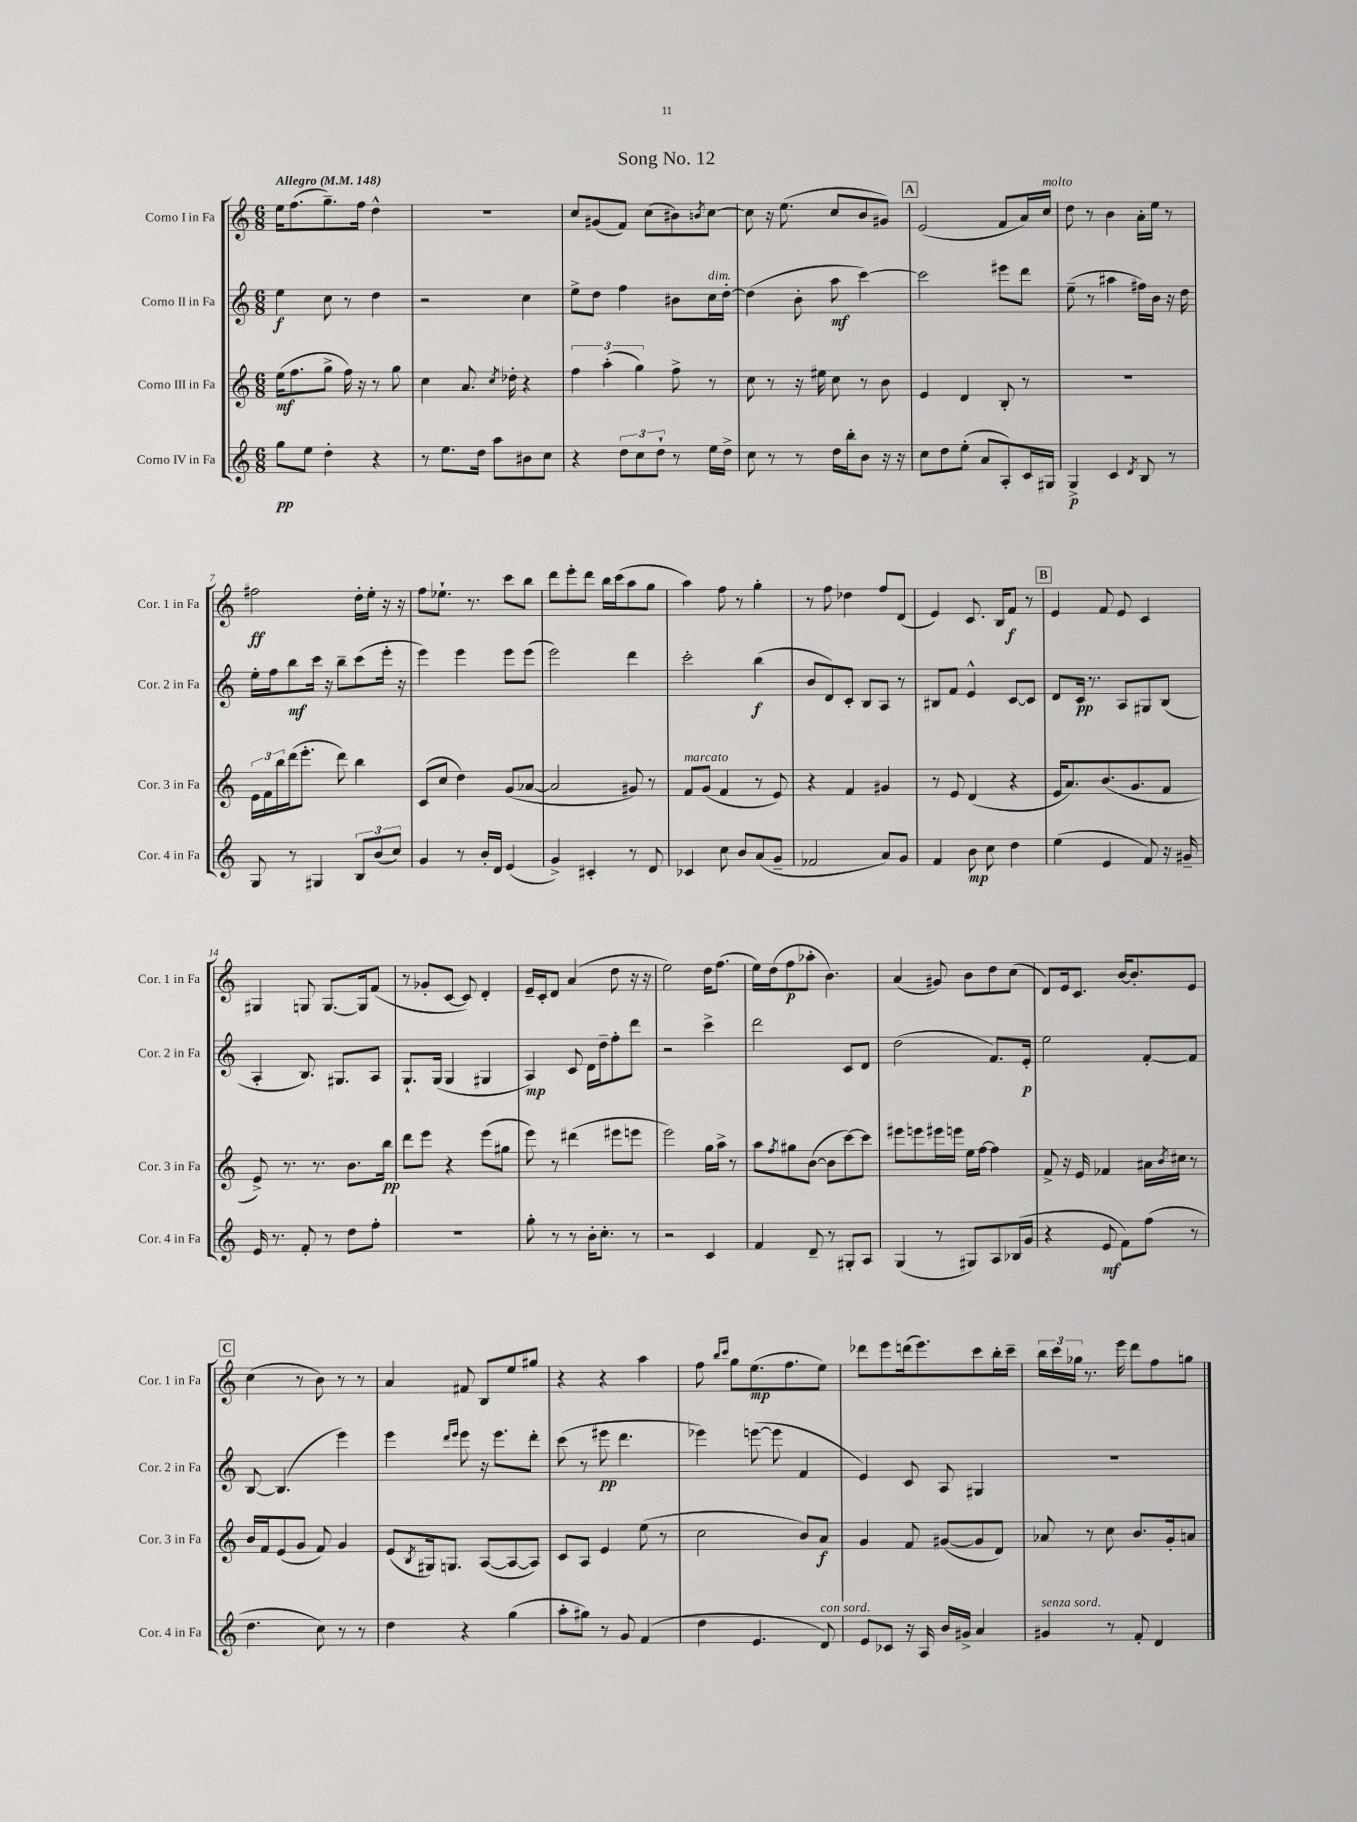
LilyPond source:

\header { title = "Song No. 12" }
<<
\new StaffGroup <<
\new Staff = "s0" \with { instrumentName = "Corno I in Fa" shortInstrumentName = "Cor. 1 in Fa" } {
    \clef treble \key c \major \numericTimeSignature \time 6/8 \tempo "Allegro" 4 = 148
    e''16 f''8.( g''8.--) f''16 d''4-^ |
    R2. |
    c''8 gis'8( f'8) c''8( bis'8) \acciaccatura { b'8 } c''8~ |
    c''8 r16 e''8.( c''8 b'8 gis'8) |
    \mark \markup { \box "A" } e'2( f'8 a'16) c''16^\markup { \italic "molto" } |
    d''8 r8 b'4 a'16-. e''16 r8 |
    fis''2\ff d''16-. e''16-. r16 r16 |
    f''8 ees''8.-! r8. c'''8 b''8 |
    d'''8 e'''8-. d'''8 b''16 c'''16( a''8 g''8 |
    a''4) f''8 r8 g''4-. |
    r8 f''8 des''4 f''8 d'8( |
    e'4) c'8. b16 f'8\f r8 |
    \mark \markup { \box "B" } e'4 f'8 e'8 c'4 |
    gis4 g8 g8.~ g16 f'8( |
    r8 ges'8-. c'8~ c'8) d'4-. |
    e'16-- c'16-. d'8 a'4( d''8 r16 r16 |
    e''2) d''16 f''8.( |
    e''16) d''16( f''8\p aes''8-. b'4.) |
    a'4( gis'8) b'8 d''8 c''8( |
    d'8) e'16 c'8. b'16~ b'8.-. e'8 |
    \mark \markup { \box "C" } c''4( r8 b'8) r8 r8 |
    a'4 fis'8 b8 e''8 gis''8 |
    r4 r4 a''4 |
    f''8 \grace { b''16 c'''16 } g''8 e''8.\mp( f''8. e''8) |
    des'''8 e'''8 d'''16( e'''8.) c'''8 b''16-. c'''16-- |
    \tuplet 3/2 { b''16 c'''16 ges''16 } r8. e'''16 d'''8 f''8 g''8 \bar "|." |
}
\new Staff = "s1" \with { instrumentName = "Corno II in Fa" shortInstrumentName = "Cor. 2 in Fa" } {
    \clef treble \key c \major \numericTimeSignature \time 6/8
    e''4\f c''8 r8 d''4 |
    r2 c''4 |
    e''8-> d''8 f''4 bis'8 c''16^\markup { \italic "dim." } d''16~-. |
    d''4( b'8-. a''8\mf c'''4~) |
    \mark \markup { \box "A" } c'''2 eis'''8 d'''8 |
    e''8--( r8 ais''4 fis''16) b'16 r16 d''16 |
    e''16-. f''16 b''8\mf c'''16 r16 b''8-- c'''8( e'''16-. r16 |
    e'''4) e'''4 e'''8 e'''8( |
    e'''2) d'''4 |
    c'''2-. b''4\f( |
    b'8 d'8) c'8-. b8 a8 r8 |
    bis8 f'8 e'4-^ c'8~ c'8 |
    \mark \markup { \box "B" } d'8 c'16\pp r8. a8 gis8 b8( |
    a4-. b8.) gis8. a8 |
    g8.-! g16( g4 gis4 |
    a4\mp) c'8 d'16 d''16-- f''8-. d'''8 |
    r2 c'''4-> |
    d'''2 c'8 d'8 |
    d''2( f'8.) e'16-.\p |
    e''2 f'8~-. f'8 |
    \mark \markup { \box "C" } b8~ b4.( e'''4) |
    e'''4 \grace { d'''16 e'''16 } e'''8 r16 e'''8. d'''8-. |
    c'''8( r8 eis'''8\pp d'''4. |
    ees'''4) e'''8~( e'''8 f'4 |
    e'4) c'8 a8 gis4 |
    R2. \bar "|." |
}
\new Staff = "s2" \with { instrumentName = "Corno III in Fa" shortInstrumentName = "Cor. 3 in Fa" } {
    \clef treble \key c \major \numericTimeSignature \time 6/8
    e''16\mf( f''8. g''8-> f''16) r16 r8 g''8 |
    c''4 a'8. \acciaccatura { c''8 } des''16-. r4 |
    \tuplet 3/2 { f''4 a''4-.( g''4) } f''8-> r8 |
    c''8 r8 r16 eis''16 c''8 r8 b'8 |
    \mark \markup { \box "A" } e'4 d'4 b8-. r8 |
    R2. |
    \tuplet 3/2 { e'16 f'16 b''16 } d'''16( e'''8.-. d'''8) b''4 |
    c'8( c''8 d''4) g'8( aes'8~ |
    aes'2 gis'8) r8 |
    f'8^\markup { \italic "marcato" } g'8( f'4 r8 e'8) |
    r4 f'4 gis'4 |
    r8 e'8 d'4( r4 |
    \mark \markup { \box "B" } e'16 a'8.) b'8.( g'8. f'8 |
    e'8->) r8. r8. b'8. b''16\pp |
    d'''8 e'''8 r4 e'''8( gis''8 |
    e'''8) r8 dis'''4( eis'''8 e'''8 |
    e'''2) g''16 a''16-> r8 |
    a''8 \acciaccatura { f''8 } gis''8 b'8~( b'8 c'''8~) c'''8 |
    eis'''8 e'''8 eis'''16 e'''16 e''16 f''16~ f''4 |
    f'8-> r16 e'16 fes'4 ais'16 \acciaccatura { b'8 } cis''16 r8 |
    \mark \markup { \box "C" } b'16 f'16 e'8( g'8 f'8) g'4 |
    e'8( \acciaccatura { b8 } gis16) g8. a8~( a8~ a8) |
    c'8 a8 e'4 e''8( r8 |
    c''2 b'8) a'8\f |
    g'4 f'8 gis'8~( gis'8 d'8) |
    aes'8 r8 c''8 b'8. g'16-. a'8 \bar "|." |
}
\new Staff = "s3" \with { instrumentName = "Corno IV in Fa" shortInstrumentName = "Cor. 4 in Fa" } {
    \clef treble \key c \major \numericTimeSignature \time 6/8
    g''8\pp e''8 d''4-. r4 |
    r8 e''8. d''16 a''8 bis'8 c''8 |
    r4 \tuplet 3/2 { d''8 c''8 d''8-! } r8 e''16 d''16-> |
    c''8 r8 r8 d''16 b''16-. b'8 r16 r16 |
    \mark \markup { \box "A" } c''8 d''8 e''8-.( a'8 a8-.) c'16 gis16 |
    g4->\p c'4 \acciaccatura { d'8 } b8 r8 |
    g8 r8 gis4 \tuplet 3/2 { b8 b'8( c''8) } |
    g'4 r8 b'16-. d'16 e'4( |
    g'4->) cis'4-. r8 d'8 |
    ces'4 c''8 b'8 a'8( g'8-- |
    fes'2 a'8) g'8 |
    f'4 b'8\mp c''8 d''4 |
    \mark \markup { \box "B" } e''4( e'4 f'8) r16 gis'16-- |
    e'16 r8. f'8-. r8 d''8 f''8-. |
    R2. |
    g''8-. r8 r8 b'16-. c''8.-. r8 |
    r2 c'4 |
    f'4 d'8-- r8 gis8-. a8 |
    g4( r8 gis8) a8 bes16( g'16 |
    r4 e'8\mf f'8) f''8( r8 |
    \mark \markup { \box "C" } d''4. c''8) r8 r8 |
    d''4 r4 g''4( |
    a''8-. gis''8) r8 g'8 f'4( |
    d''4 e'4. d'8^\markup { \italic "con sord." }) |
    e'8 ces'8 r16 a16 b'16 gis'16-> a'4 |
    gis'4^\markup { \italic "senza sord." } r8 f'8-. d'4 \bar "|." |
}
>>
>>
